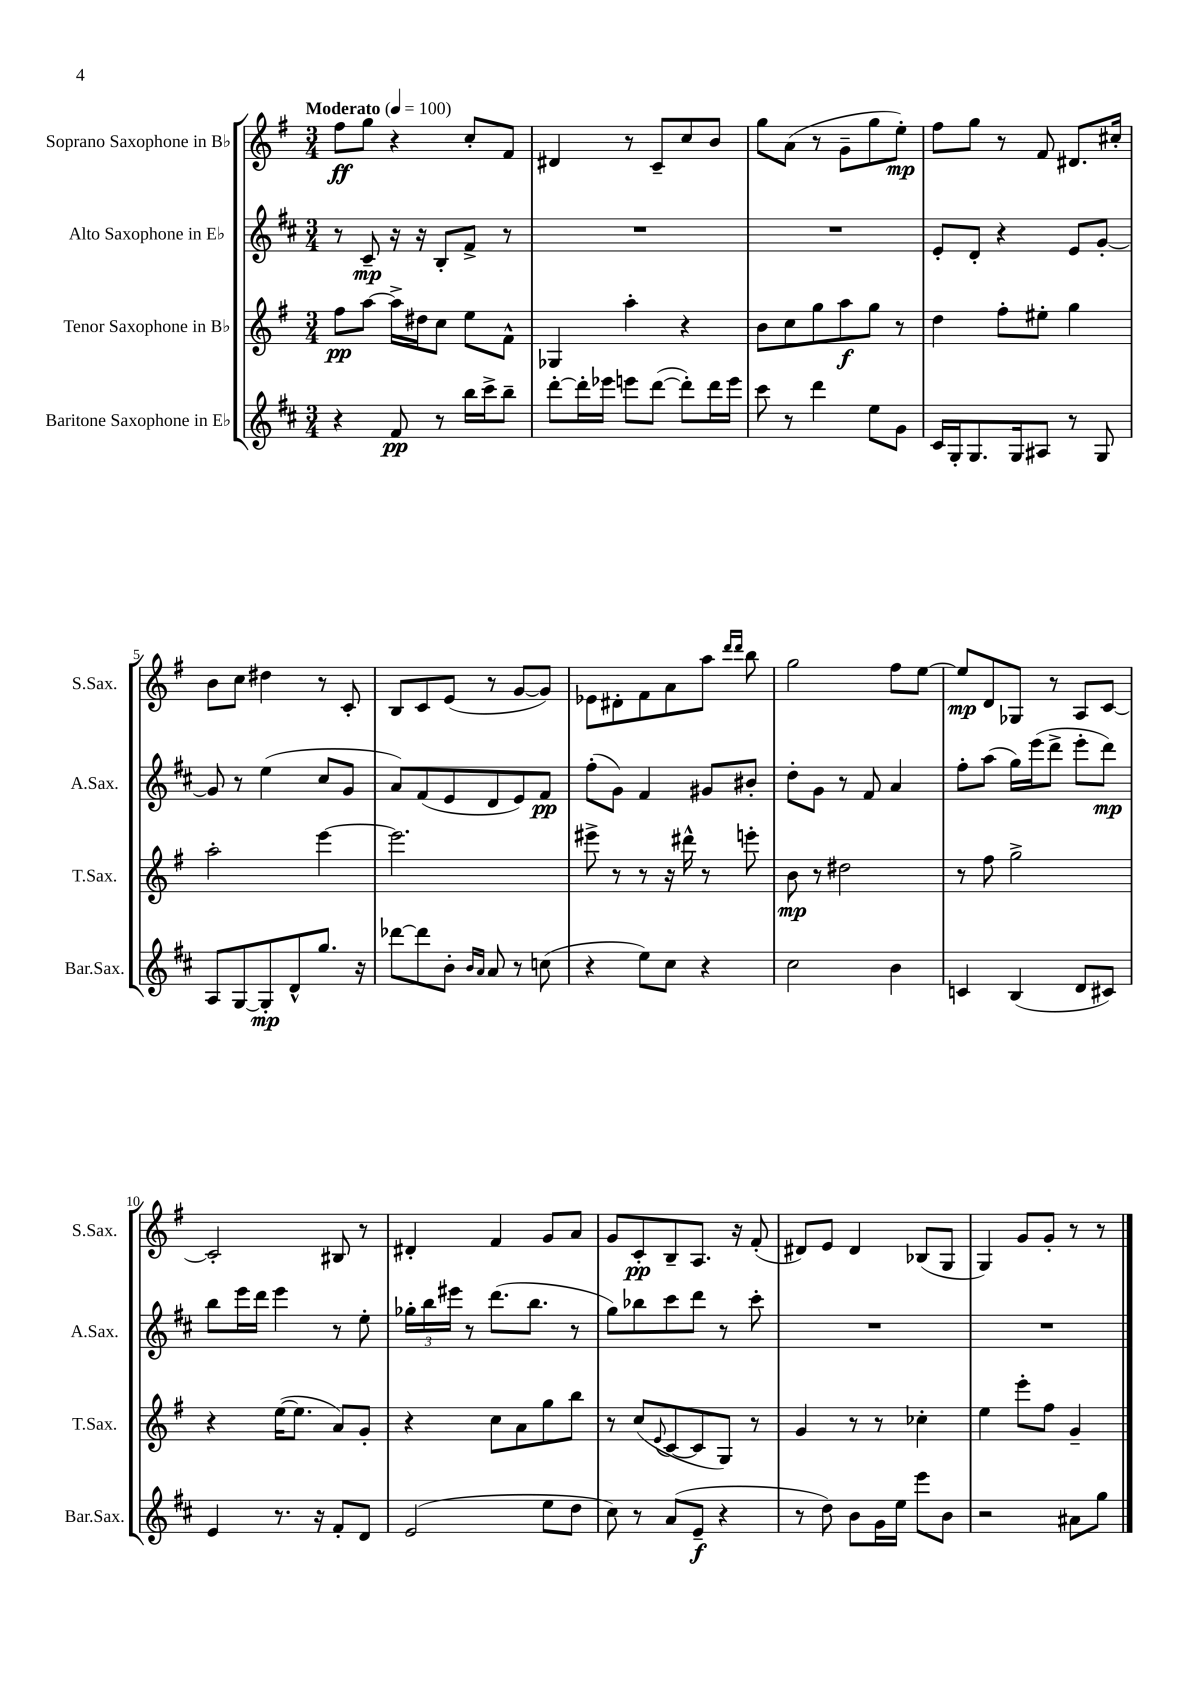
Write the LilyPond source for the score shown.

<<
\new StaffGroup <<
\new Staff = "s0" \with { instrumentName = "Soprano Saxophone in Bb" shortInstrumentName = "S.Sax." } {
    \clef treble \key g \major \numericTimeSignature \time 3/4 \tempo "Moderato" 4 = 100
    fis''8\ff g''8 r4 c''8-. fis'8 |
    dis'4 r8 c'8-- c''8 b'8 |
    g''8 a'8( r8 g'8-- g''8 e''8-.\mp) |
    fis''8 g''8 r8 fis'8 dis'8. cis''16-. |
    b'8 c''8 dis''4 r8 c'8-. |
    b8 c'8 e'8( r8 g'8~ g'8) |
    ees'8 dis'8-. fis'8 a'8 a''8 \grace { d'''16 d'''16 } b''8 |
    g''2 fis''8 e''8~ |
    e''8\mp d'8 ges8 r8 a8 c'8~ |
    c'2-. bis8 r8 |
    dis'4-. fis'4 g'8 a'8 |
    g'8 c'8-.\pp b8-- a8. r16 fis'8-.( |
    dis'8) e'8 dis'4 bes8( g8 |
    g4) g'8 g'8-. r8 r8 \bar "|." |
}
\new Staff = "s1" \with { instrumentName = "Alto Saxophone in Eb" shortInstrumentName = "A.Sax." } {
    \clef treble \key d \major \numericTimeSignature \time 3/4
    r8 cis'8--\mp r16 r16 b8-. fis'8-> r8 |
    R2. |
    R2. |
    e'8-. d'8-. r4 e'8 g'8~-. |
    g'8 r8 e''4( cis''8 g'8 |
    a'8) fis'8( e'8 d'8 e'8) fis'8\pp |
    fis''8-.( g'8) fis'4 gis'8 bis'8-. |
    d''8-. g'8 r8 fis'8 a'4 |
    fis''8-. a''8( g''16) e'''16( d'''8-> e'''8-. d'''8\mp) |
    b''8 e'''16 d'''16 e'''4 r8 e''8-. |
    \tuplet 3/2 { ges''16-. b''16 eis'''16 } r8 d'''8.( b''8. r8 |
    g''8) bes''8 cis'''8 d'''8 r8 cis'''8-. |
    R2. |
    R2. \bar "|." |
}
\new Staff = "s2" \with { instrumentName = "Tenor Saxophone in Bb" shortInstrumentName = "T.Sax." } {
    \clef treble \key g \major \numericTimeSignature \time 3/4
    fis''8\pp a''8~ a''16-> dis''16 c''8 e''8 fis'8-^ |
    ges4 a''4-. r4 |
    b'8 c''8 g''8 a''8\f g''8 r8 |
    d''4 fis''8-. eis''8-. g''4 |
    a''2-. e'''4~ |
    e'''2. |
    eis'''8-> r8 r8 r16 dis'''16-^ r8 e'''8-. |
    b'8\mp r8 dis''2 |
    r8 fis''8 g''2-> |
    r4 e''16~( e''8. a'8) g'8-. |
    r4 c''8 a'8 g''8 b''8 |
    r8 c''8( \appoggiatura { e'8 } c'8~ c'8 g8) r8 |
    g'4 r8 r8 ces''4-. |
    e''4 e'''8-. fis''8 g'4-- \bar "|." |
}
\new Staff = "s3" \with { instrumentName = "Baritone Saxophone in Eb" shortInstrumentName = "Bar.Sax." } {
    \clef treble \key d \major \numericTimeSignature \time 3/4
    r4 fis'8\pp r8 b''16 cis'''16-> b''8-- |
    d'''8~-. d'''16-. ees'''16 e'''8 d'''8~( d'''8-.) d'''16 e'''16 |
    cis'''8 r8 d'''4 e''8 g'8 |
    cis'16 g16-. g8. g16 ais8 r8 g8 |
    a8 g8~ g8-.\mp d'8-^ g''8. r16 |
    des'''8~ des'''8 b'8-. \grace { b'16 a'16 } a'8 r8 c''8( |
    r4 e''8) cis''8 r4 |
    cis''2 b'4 |
    c'4 b4( d'8 cis'8) |
    e'4 r8. r16 fis'8-. d'8 |
    e'2( e''8 d''8 |
    cis''8) r8 a'8( e'8--\f r4 |
    r8 d''8) b'8 g'16 e''16 e'''8 b'8 |
    r2 ais'8 g''8 \bar "|." |
}
>>
>>
